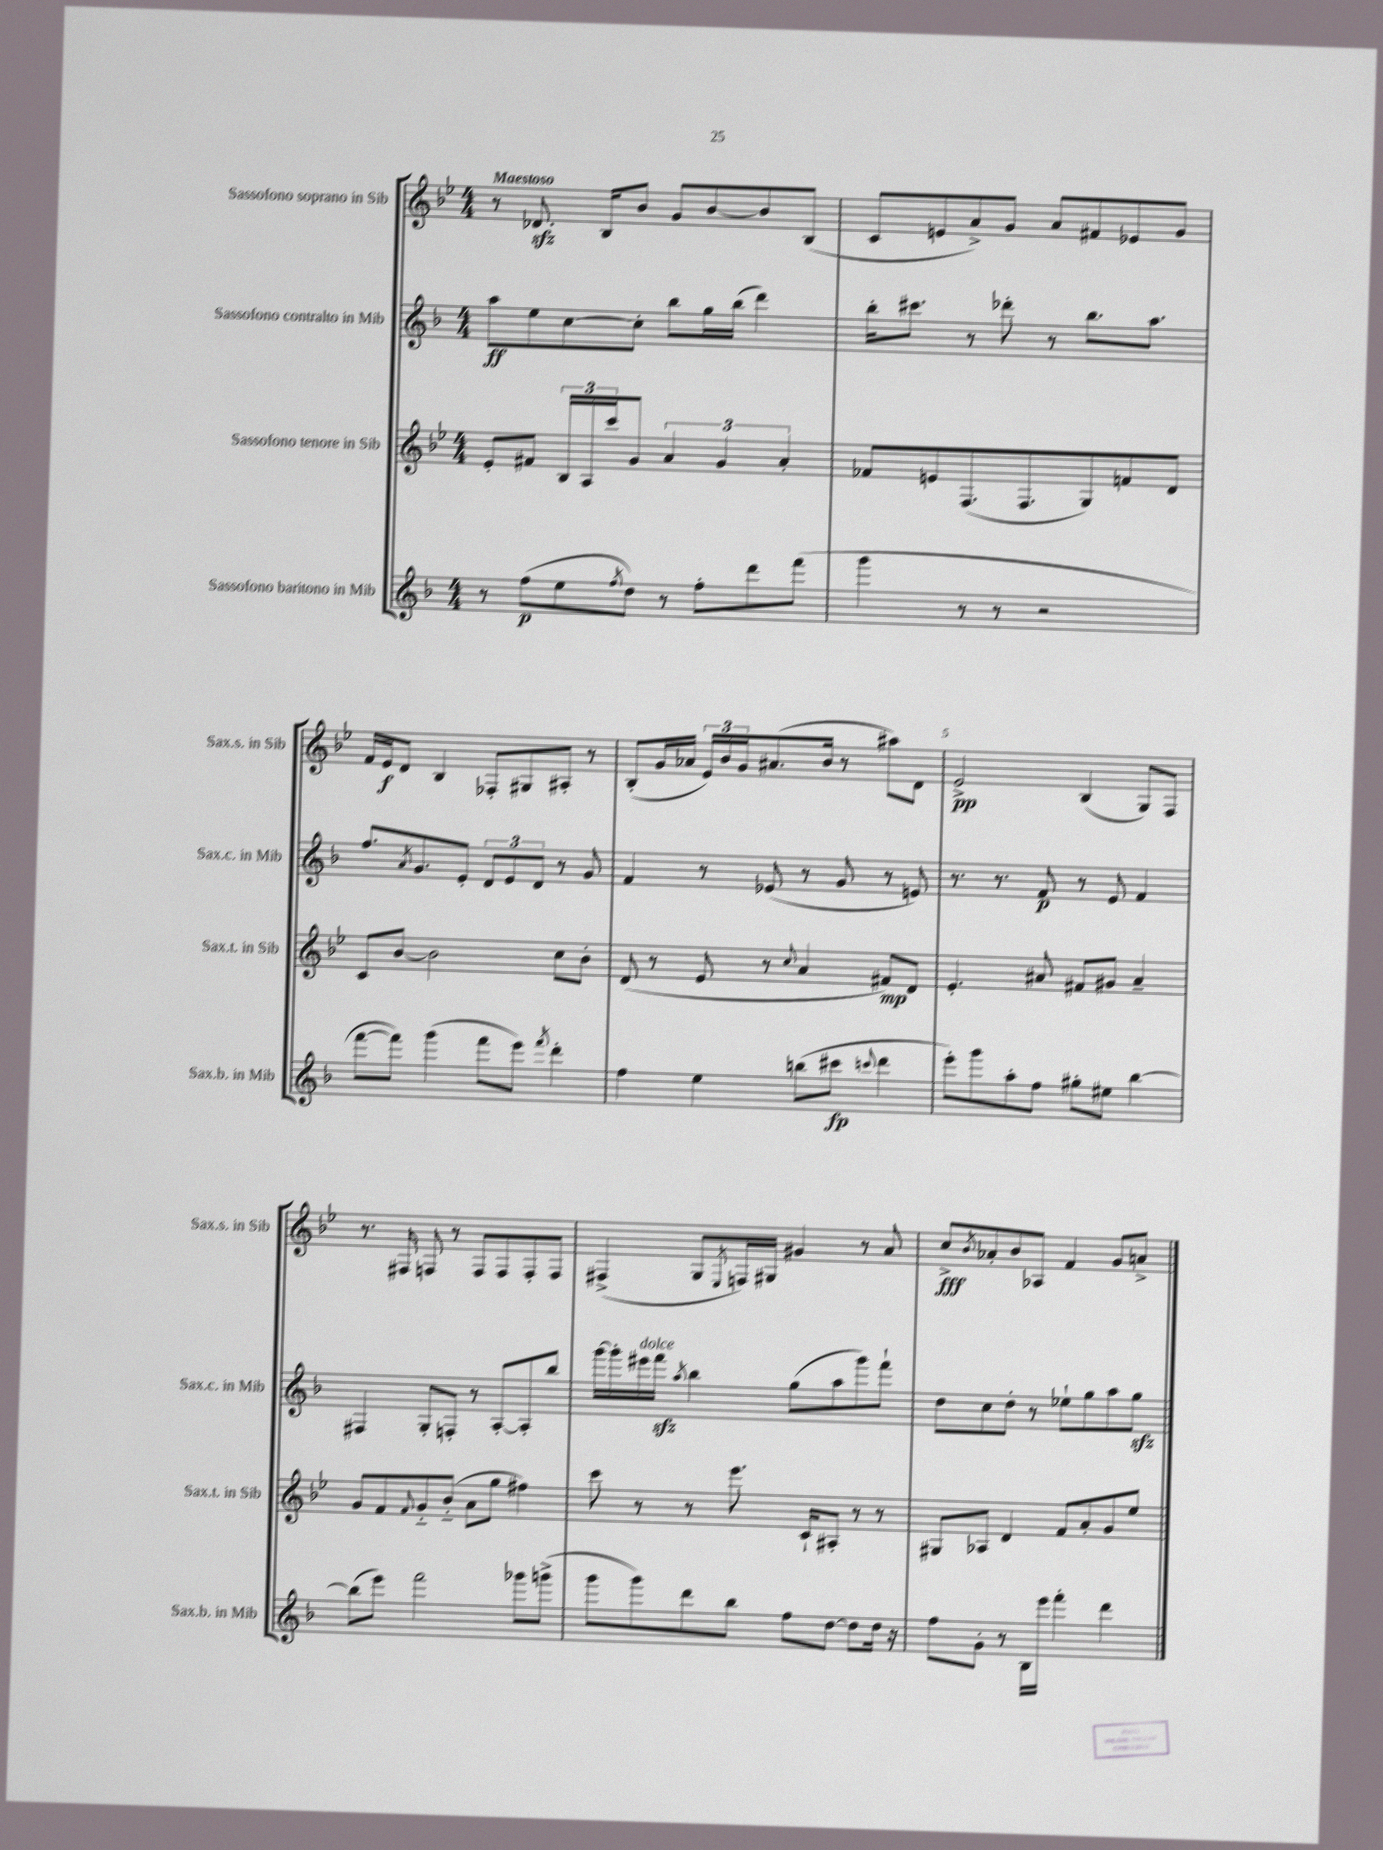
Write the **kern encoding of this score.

**kern	**kern	**kern	**kern
*staff4	*staff3	*staff2	*staff1
*clefG2	*clefG2	*clefG2	*clefG2
*k[b-]	*k[b-e-]	*k[b-]	*k[b-e-]
*M4/4	*M4/4	*M4/4	*M4/4
8r	8e-'	8aa	8r
(8ff	8f#	8ee	8.d-
8ee	24B-	[8cc	.
.	24A	.	.
.	.	.	16B-
.	24ccc	.	.
8qff	.	.	.
8dd)	8g	8cc']	8b-
8r	6a	8bb-	8g
8ff'	.	16gg	[8b-
.	6g	.	.
.	.	(16bb-	.
8ddd	.	4ddd)	8b-]
.	6a'	.	.
(8fff	.	.	(8B-
=	=	=	=
4ggg	8f-	16bb-'	8c
.	.	8.ccc#	.
.	8e	.	8e
8r	(8.F	8r	8a^)
8r	.	8ddd-'	8g
.	8.F	.	.
2r	.	8r	8a
.	8G)	8.bb-	8f#
.	8f	.	8e-
.	.	8.aa	.
.	8d	.	8g
=	=	=	=
[8fff	8c	8.ff	16f
.	.	.	16e-
8fff])	[8b-	.	8d
.	.	8qa	.
.	.	8.g	.
(4ggg	2b-]	.	4B-
.	.	8e'	.
8fff	.	12d	8F-'
.	.	12e	.
8eee)	.	.	8G#
.	.	12d	.
8qfff	.	.	.
4ddd'	8cc	8r	8A#'
.	8b-'	8g	8r
=	=	=	=
4ff	(8d	4f	(8B-'
.	8r	.	16g
.	.	.	16a-
4ee	8e-	8r	24e-)
.	.	.	24b-
.	.	.	24g
.	8r	(8e-	(8.a#
.	8qqcc	.	.
(8bb	4a	8r	.
.	.	.	16b-
8ccc#	.	8g	8r
8qqccc	.	.	.
4ddd	8f#)	8r	8aa#)
.	8d	8e)	8d
=	=	=	=
8eee')	4.e-'	8.r	2e-^
8ggg	.	.	.
.	.	8.r	.
8aa'	.	.	.
8ff	8a#	8f	.
8gg#'	8f#	8r	(4B-
8ee#	8g#	8e	.
[4bb-	4a#~	4f	8G)
.	.	.	8F
=	=	=	=
(8bb-]	8g	4F#	8.r
8eee)	8f	.	.
.	.	.	16F#
.	8qqf	.	.
2fff	8g'~	8G'	8F
.	(8b-'~	8F'	8r
.	8a	8r	8F
.	8gg	[8A'	8F
8ggg-	4ff#)	8A']	8F'
(8ggg^	.	8bb-	8F
=	=	=	=
8ggg	8ccc	[16ggg	(4F#^
.	.	16ggg']	.
8ggg)	8r	16eee#	.
.	.	16fff	.
.	.	8qaa	.
8ddd	8r	4bb-	8G
.	.	.	8qE-
8bb-	8.eee-	.	16F)
.	.	.	16G#
8ff	.	(8gg	4g#
.	16c`	.	.
[8dd	8A#'	8aa	.
8dd]	8r	8ggg)	8r
16dd	8r	8fff`	8a
16r	.	.	.
=	=	=	=
8ff	8G#	8dd	8cc^
.	.	.	8qb-
8g'	8A-	8cc	8a-'
8r	4d	8dd'	8b-
16B-	.	8r	8A-
16eee	.	.	.
4fff'	8f	8ee-`	4f
.	8a'	8gg	.
4ddd	8g	8aa	8g
.	8ee-	8gg	8a^
==	==	==	==
*-	*-	*-	*-
